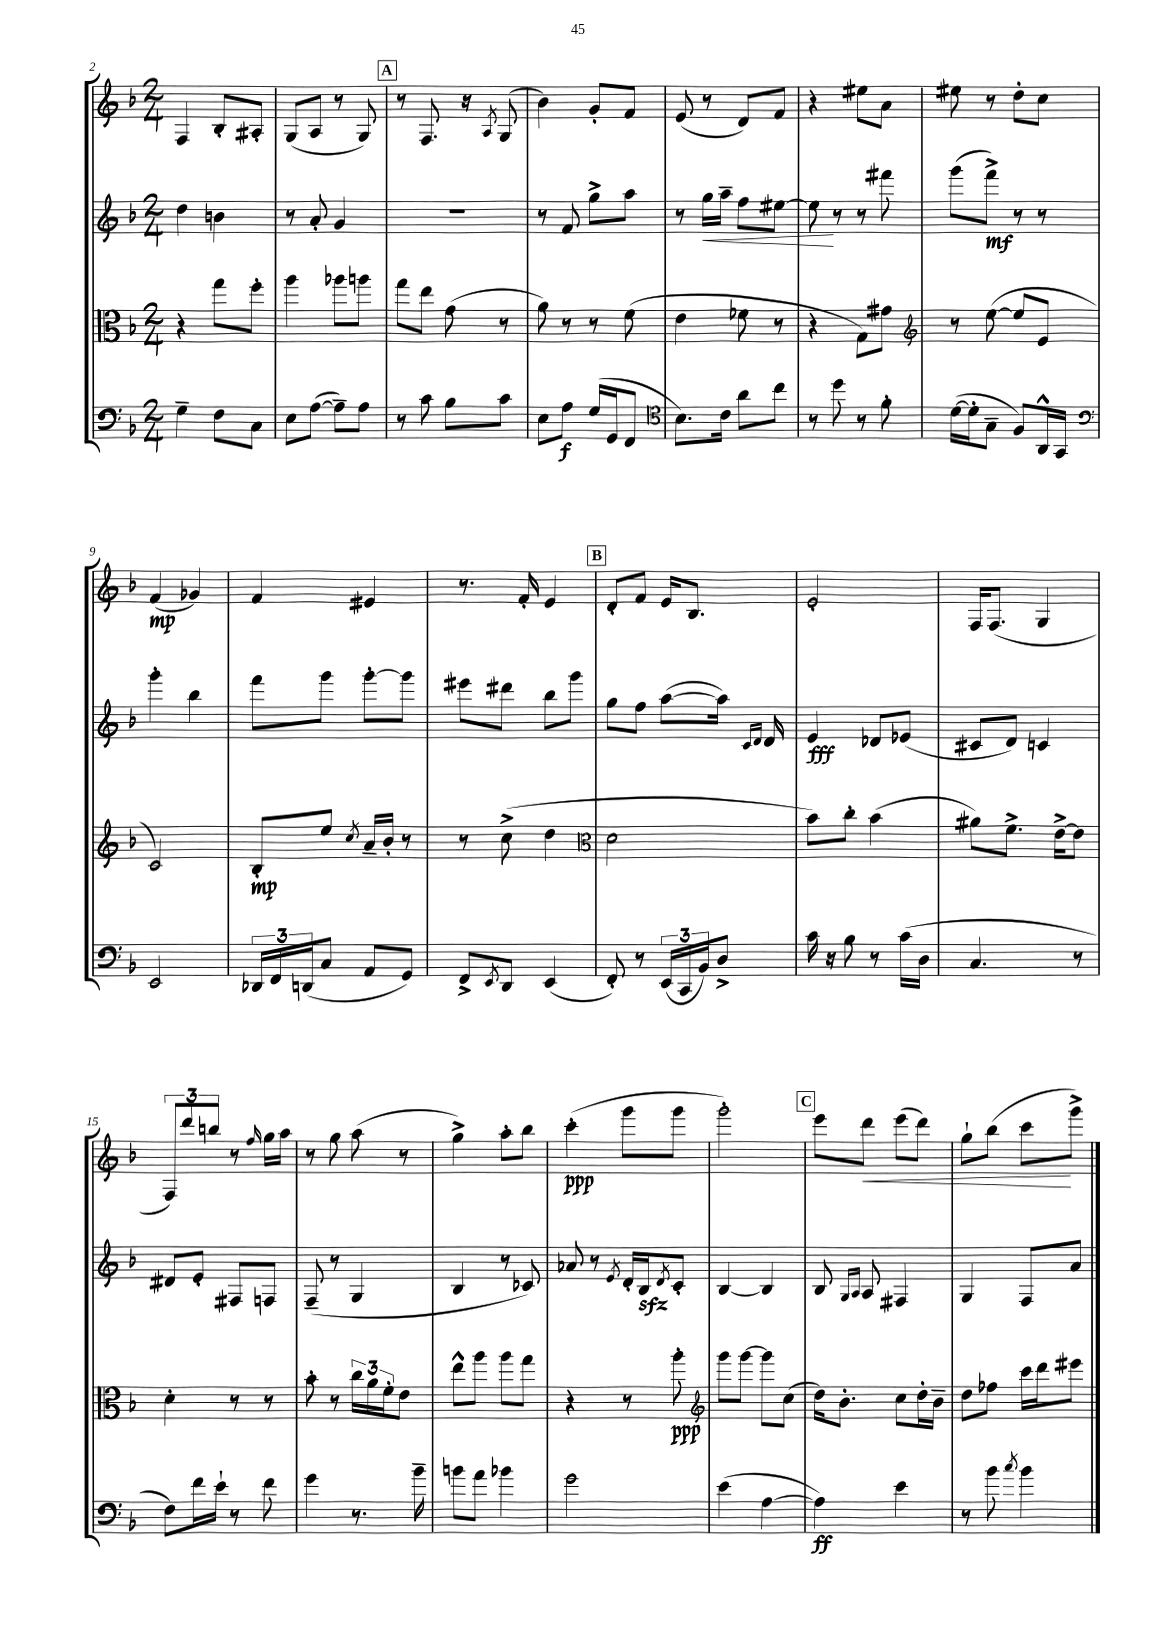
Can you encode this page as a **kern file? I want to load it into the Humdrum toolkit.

**kern	**kern	**kern	**kern
*staff4	*staff3	*staff2	*staff1
*clefF4	*clefC3	*clefG2	*clefG2
*k[b-]	*k[b-]	*k[b-]	*k[b-]
*M2/4	*M2/4	*M2/4	*M2/4
4G~	4r	4dd	4F
8F	8gg	4b	8B-'
8C	8ff'	.	8A#'
=	=	=	=
8E	4aa	8r	(8G
([8A	.	8a'	8A
8A~])	8aa-	4g	8r
8A	8aa	.	8G)
=	=	=	=
8r	8gg	2r	8r
8c	8ee	.	8.F
8B-	(8g	.	.
.	.	.	16r
.	.	.	8qA
8c	8r	.	(8G
=	=	=	=
8E	8a)	8r	4b-)
8A	8r	8f	.
(16G	8r	8gg^	8g'
16GG	.	.	.
8FF	(8f	8aa	8f
=	=	=	=
*clefC4	*	*	*
8.B-)	4e	8r	(8e
.	.	16gg	8r
16c	.	16aa~	.
8a	8f-	8ff	8d)
8cc	8r	[8ee#	8f
=	=	=	=
8r	4r	8ee#]	4r
8dd	.	8r	.
8r	8G)	8r	8ee#
8f'	8g#	8fff#	8a
=	=	=	=
*	*clefG2	*	*
([16d	8r	(8ggg	8ee#
16d']	.	.	.
8G~	([8ee	8fff^)	8r
8F)	8ee]	8r	8dd'
16AA^^	8e	8r	8cc
16GG	.	.	.
=	=	=	=
*clefF4	*	*	*
2EE	2c)	4ggg'	(4f
.	.	4bb-	4g-)
=	=	=	=
24DD-	8B-'	8fff	4f
24FF	.	.	.
(24DD	.	.	.
8C	8ee	8ggg	.
.	8qcc	.	.
8AA	16a~	[8ggg'	4e#
.	16b-'	.	.
8GG)	8r	8ggg]	.
=	=	=	=
8FF^	8r	8eee#	8.r
8qEE	.	.	.
8DD	(8cc^	8ddd#	.
.	.	.	16f'
(4EE	4dd	8bb-	4e
.	.	8ggg	.
=	=	=	=
*	*clefC3	*	*
8FF')	2d	8gg	8d'
8r	.	8ff	8f
(24EE	.	([8aa	16e
24CC	.	.	.
.	.	.	8.B-
24BB-)	.	.	.
8D^	.	16aa])	.
.	.	16qqc	.
.	.	16qqd	.
.	.	16d	.
=	=	=	=
16c	8b-)	4e	2e'
16r	.	.	.
8B-	8cc'	.	.
8r	(4b-	8d-	.
(16c	.	(8e-	.
16D	.	.	.
=	=	=	=
4.C	8a#)	8c#	16F
.	.	.	(8.F
.	8.f^	8d)	.
.	.	4c	4G
.	[16e^	.	.
8r	8e]	.	.
=	=	=	=
8F)	4d'	8d#	12F)
.	.	.	12ddd
16f	.	8e'	.
.	.	.	12bb
16e`	.	.	.
8r	8r	8F#	8r
.	.	.	16qqff
8f	8r	8F	16gg
.	.	.	16aa
=	=	=	=
4g	8b-'	(8F~	8r
.	8r	8r	8gg
8.r	24cc	4G	(8aa
.	24a	.	.
.	24f'	.	.
.	8e	.	8r
16b-~	.	.	.
=	=	=	=
8b	8ee^^	4B-	4gg^)
8a	8aa	.	.
4b-	8aa	8r	8aa'
.	8gg	8c-)	8bb-
=	=	=	=
2g	4r	8a-	(4ccc'
.	.	8r	.
.	.	8qe	.
.	8r	16d'	8ggg
.	.	16B-	.
.	.	8qd	.
.	8aa'	8c'	8ggg
=	=	=	=
*	*clefG2	*	*
(4e	8ggg	[4B-	2ggg')
.	[8ggg	.	.
[4A	8ggg]	4B-]	.
.	(8cc	.	.
=	=	=	=
4A])	16dd)	8B-	8eee
.	8.b-'	.	.
.	.	16qqG	.
.	.	16qqA	.
.	.	8A	8ddd
4e	8cc	4F#	(8eee
.	16dd'	.	8ddd)
.	16b-~	.	.
=	=	=	=
8r	8dd	4G	8gg`
8b-	8ff-	.	(8bb-
8qcc	.	.	.
4b-	16ccc	8F	8ccc
.	16ddd	.	.
.	8eee#	8a	8ggg^)
==	==	==	==
*-	*-	*-	*-
